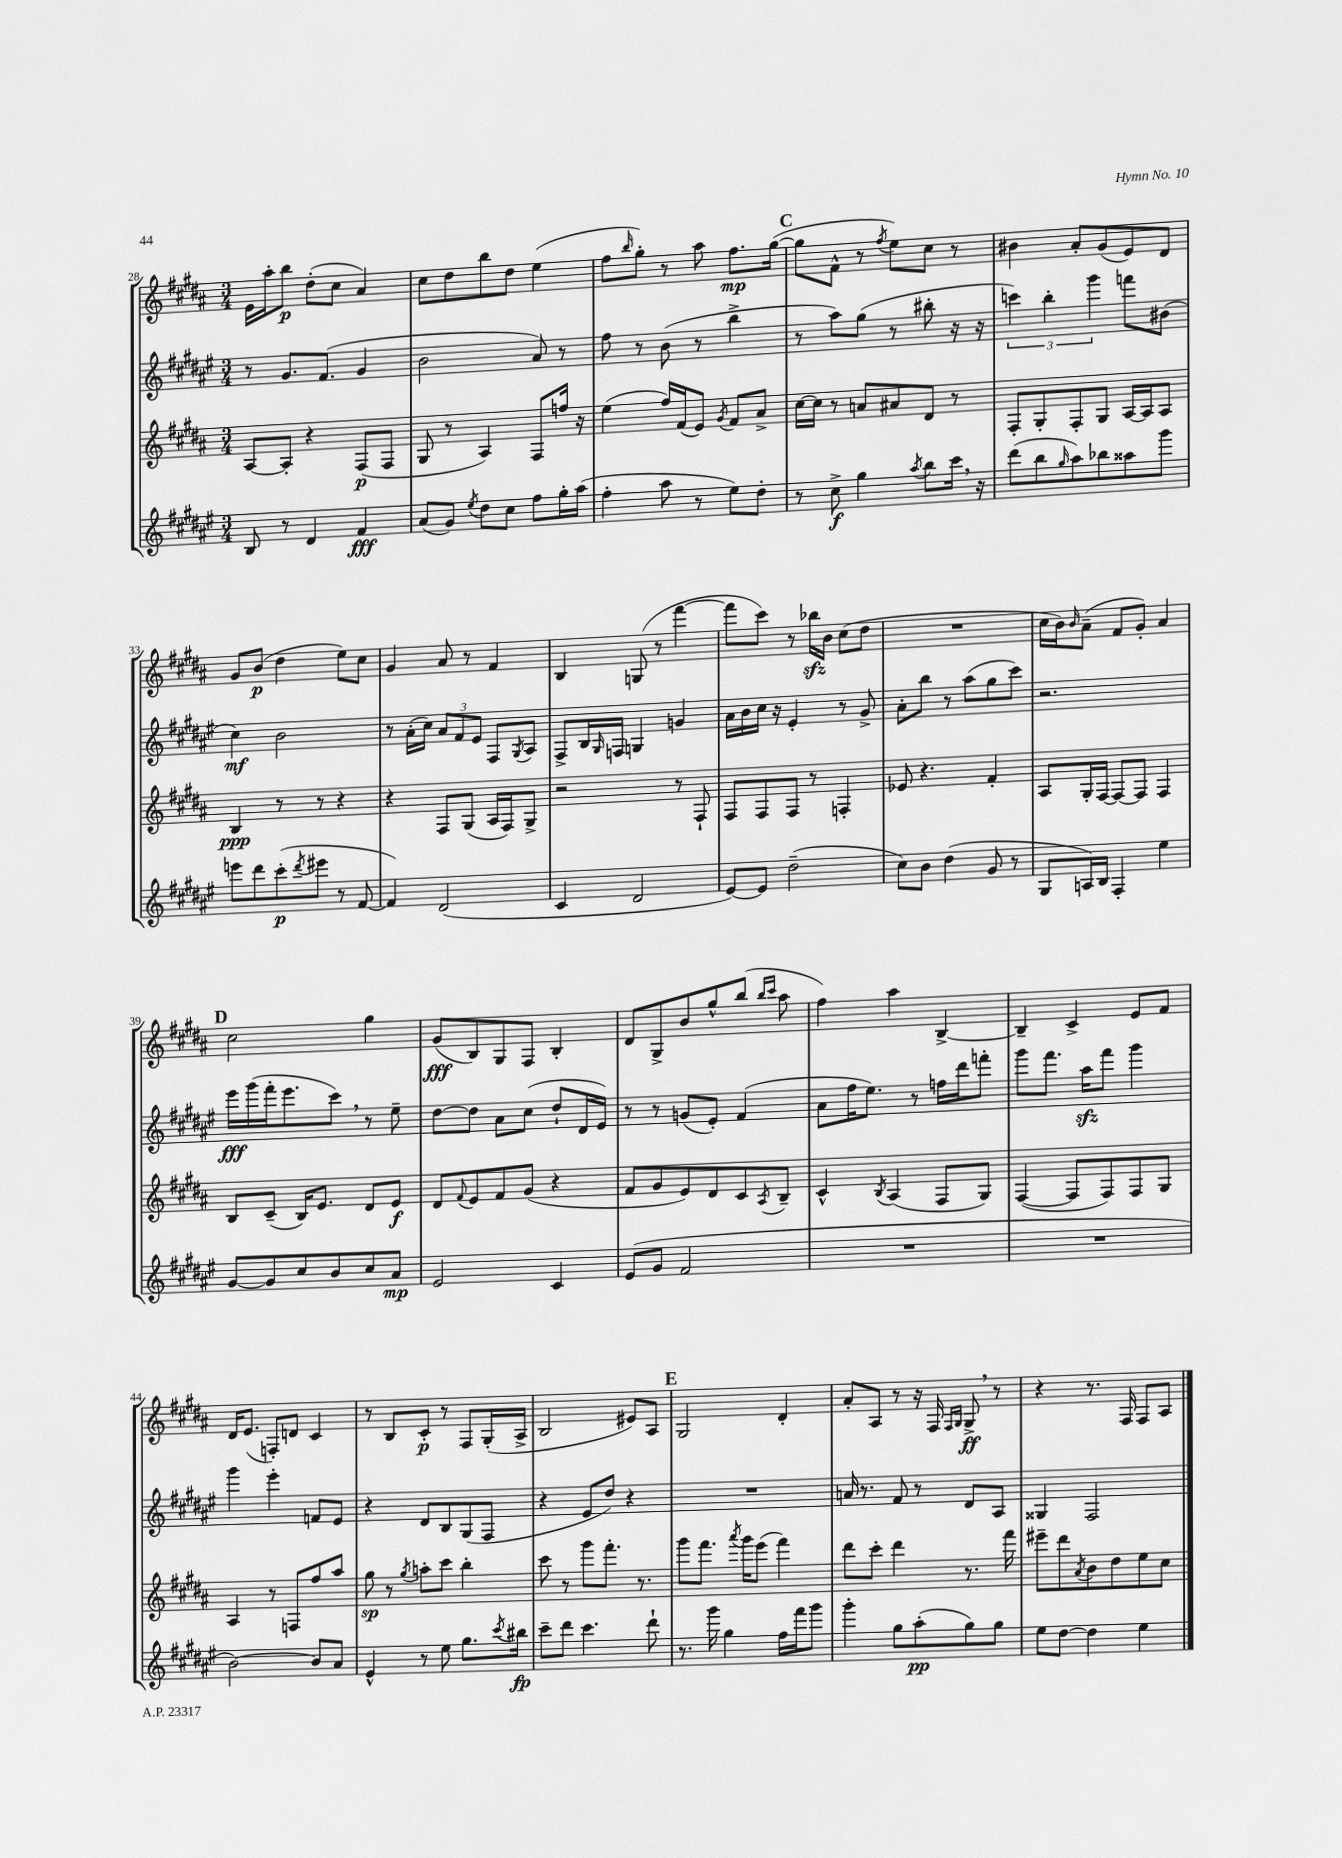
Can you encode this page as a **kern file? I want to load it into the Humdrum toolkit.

**kern	**kern	**kern	**kern
*staff4	*staff3	*staff2	*staff1
*clefG2	*clefG2	*clefG2	*clefG2
*k[f#c#g#d#a#e#]	*k[f#c#g#d#a#]	*k[f#c#g#d#a#e#]	*k[f#c#g#d#a#]
*M3/4	*M3/4	*M3/4	*M3/4
8B	[8A#	8r	16e
.	.	.	16aa#'
8r	8A#']	8.g#	8bb
4d#	4r	.	(8dd#'
.	.	(8.f#	.
.	.	.	8cc#
4f#	(8F#	4g#	4a#)
.	8F#	.	.
=	=	=	=
(8a#	8G#	2b	8cc#
8g#)	8r	.	8dd#
8qee#	.	.	.
8dd#	4A#)	.	8bb
8cc#	.	.	8dd#
8ff#	8F#	8a#)	(4ee
16gg#'	16ff	8r	.
(16aa#	16r	.	.
=	=	=	=
4ff#'	(4ee	8ff#	8ff#
.	.	.	16qqbb
.	.	8r	8gg#')
8aa#	16ff#)	(8b	8r
.	(16f#	.	.
8r	8e)	8r	8aa#
.	8qg#	.	.
8ee#)	8f#	4bb^	8.ff#
8dd#'	8a#^	.	.
.	.	.	([16gg#
=	=	=	=
8r	[16cc#	8r	8gg#]
.	16cc#]	.	.
8cc#^	8r	8aa#)	8f#^^
4gg#	8a	(8gg#	8r
.	.	.	8qff#
.	8a#	8r	8ee)
8qaa#	.	.	.
8bb	8d#	8bb#'	8cc#
16ccc#	8r	16r	8r
16r	.	16r	.
=	=	=	=
(8ddd#	8F#'	6ccc)	4b#
8bb	8G#'	.	.
.	.	6bb'	.
16qqgg#	.	.	.
8aa#)	8F#'	.	8a#'
.	.	6ggg#	.
8bb-	8G#	.	(8g#
8aa##	[16A#	8fff	8e)
.	16A#]	.	.
8ggg#	8A#	(8b#	8d#
=	=	=	=
8eee	4B	4cc#)	8g#
8ddd#	.	.	(8b
(8ccc#'	8r	2b	4dd#
8qddd#	.	.	.
8eee#	8r	.	.
8r	4r	.	8ee)
[8f#	.	.	8cc#
=	=	=	=
4f#])	4r	8r	4g#
.	.	(16a#'	.
.	.	16cc#)	.
(2d#	8F#	12a#	8a#
.	.	12f#	.
.	(8G#	.	8r
.	.	12e#	.
.	16A#	8F#	4f#
.	16F#)	.	.
.	.	8qG#	.
.	8G#^	8A#	.
=	=	=	=
4c#	2r	8F#^	4B
.	.	16B	.
.	.	16qqG#	.
.	.	16F	.
2d#	.	4G	(8G
.	.	.	8r
.	8r	4g	[4fff#
.	8F#`	.	.
=	=	=	=
[8e#)	8F#	16a#	8fff#]
.	.	16b	.
8e#]	8F#	16cc#	8ccc#)
.	.	16r	.
(2dd#~	8F#	4e#'	8r
.	8r	.	16bb-
.	.	.	16b
.	4F'	8r	(8cc#
.	.	8g#^	8dd#
=	=	=	=
8cc#)	8e-	8a#'	2.r
8b	4.r	8bb	.
(4dd#	.	8r	.
.	.	(8aa#	.
8g#	4f#'	8gg#	.
8r	.	8ccc#)	.
=	=	=	=
8G#	8A#	2.r	16cc#
.	.	.	16b)
.	.	.	16qqb
16A)	16G#'	.	(8a#~
16B	[16F#	.	.
4F#'	8F#_	.	8f#
.	8F#]	.	8g#')
4ee#	4F#	.	4a#
=	=	=	=
[8g#	8B	16eee#	2cc#
.	.	(16ggg#	.
8g#]	(8c#~	16fff#'	.
.	.	8.eee#	.
8cc#	16B)	.	.
.	8.e	.	.
8b	.	8ccc#)	.
8cc#	8d#	8r	4gg#
8a#	8e	8ee#~	.
=	=	=	=
2e#	8d#	[8dd#	(8g#
.	8qqf#	.	.
.	8e	8dd#]	8B)
.	8f#	8a#	8G#
.	(8g#	(8cc#	8F#
4c#	4r	8dd#`	4B'
.	.	16d#	.
.	.	16e#)	.
=	=	=	=
(8e#	8f#	8r	8d#
8g#	8g#	8r	8G#^
2f#	8e)	(8g	8b
.	8d#	8e#')	8gg#^^
.	8c#	(4f#	(8bb
.	.	.	16qqbb
.	8qA#	.	16qqccc#
.	8B~	.	8aa#
=	=	=	=
2.r	4c#^^	8a#	4ff#)
.	.	16ff#	.
.	.	8.ee#)	.
.	8qB	.	.
.	(4A#	.	4aa#
.	.	8r	.
.	8F#	16ff	[4B^
.	.	16ddd#	.
.	8G#)	8fff'	.
=	=	=	=
2.r	([4F#	8ggg#	4B~]
.	.	8.fff#	.
.	8F#]	.	4c#^
.	.	16aa#	.
.	8F#)	8fff#	.
.	8F#	4ggg#	8e
.	8G#	.	8f#
=	=	=	=
[2b)	4A#	4ggg#	16d#
.	.	.	(8.e
.	8r	4eee#'	8F')
.	8F	.	8d
8b]	8ff#	8f	4c#
8a#	8aa#	8e#	.
=	=	=	=
4e#^^	8gg#	4r	8r
.	8r	.	8B
.	8qgg#	.	.
8r	8aa'	8d#	8c#'
8ee#	8ccc#	8B	8r
8.gg#	4bb'	(8G#	8F#
.	.	8F#	(16G#'
8qccc#	.	.	.
16bb#	.	.	16A#^
=	=	=	=
8ccc#~	8ccc#	4r	2B
8ddd#	8r	.	.
4.ccc#	8ggg#	8e#	.
.	8.fff#'	8dd#)	.
.	.	4r	8e#)
.	8.r	.	.
8ddd#`	.	.	8A#
=	=	=	=
8.r	8ggg#	2.r	2G#
.	8.fff#	.	.
16ggg#	.	.	.
4gg#	.	.	.
.	8qaaa#	.	.
.	16ggg#	.	.
.	(8eee	.	.
16ff#	4fff#)	.	4d#'
16fff#	.	.	.
8ggg#	.	.	.
=	=	=	=
4ggg#'	8ddd#	16a	8a#'
.	.	8.r	.
.	8ccc#'	.	8A#
8gg#	4ddd#	8f#	8r
(8aa#'	.	8r	16r
.	.	.	16F#
.	.	.	16qqF#
.	.	.	16qqG#
8gg#)	8.r	8d#	8G#^
8gg#	.	8A#	8r
.	16fff#	.	.
=	=	=	=
8ee#	8eee#~	4G##	4r
[8dd#	8ddd#	.	.
.	8qa#	.	.
4dd#]	8b	2F#	8.r
.	8dd#	.	.
.	.	.	16F#
4ee#	8ee	.	8F#
.	8cc#	.	8A#
==	==	==	==
*-	*-	*-	*-
